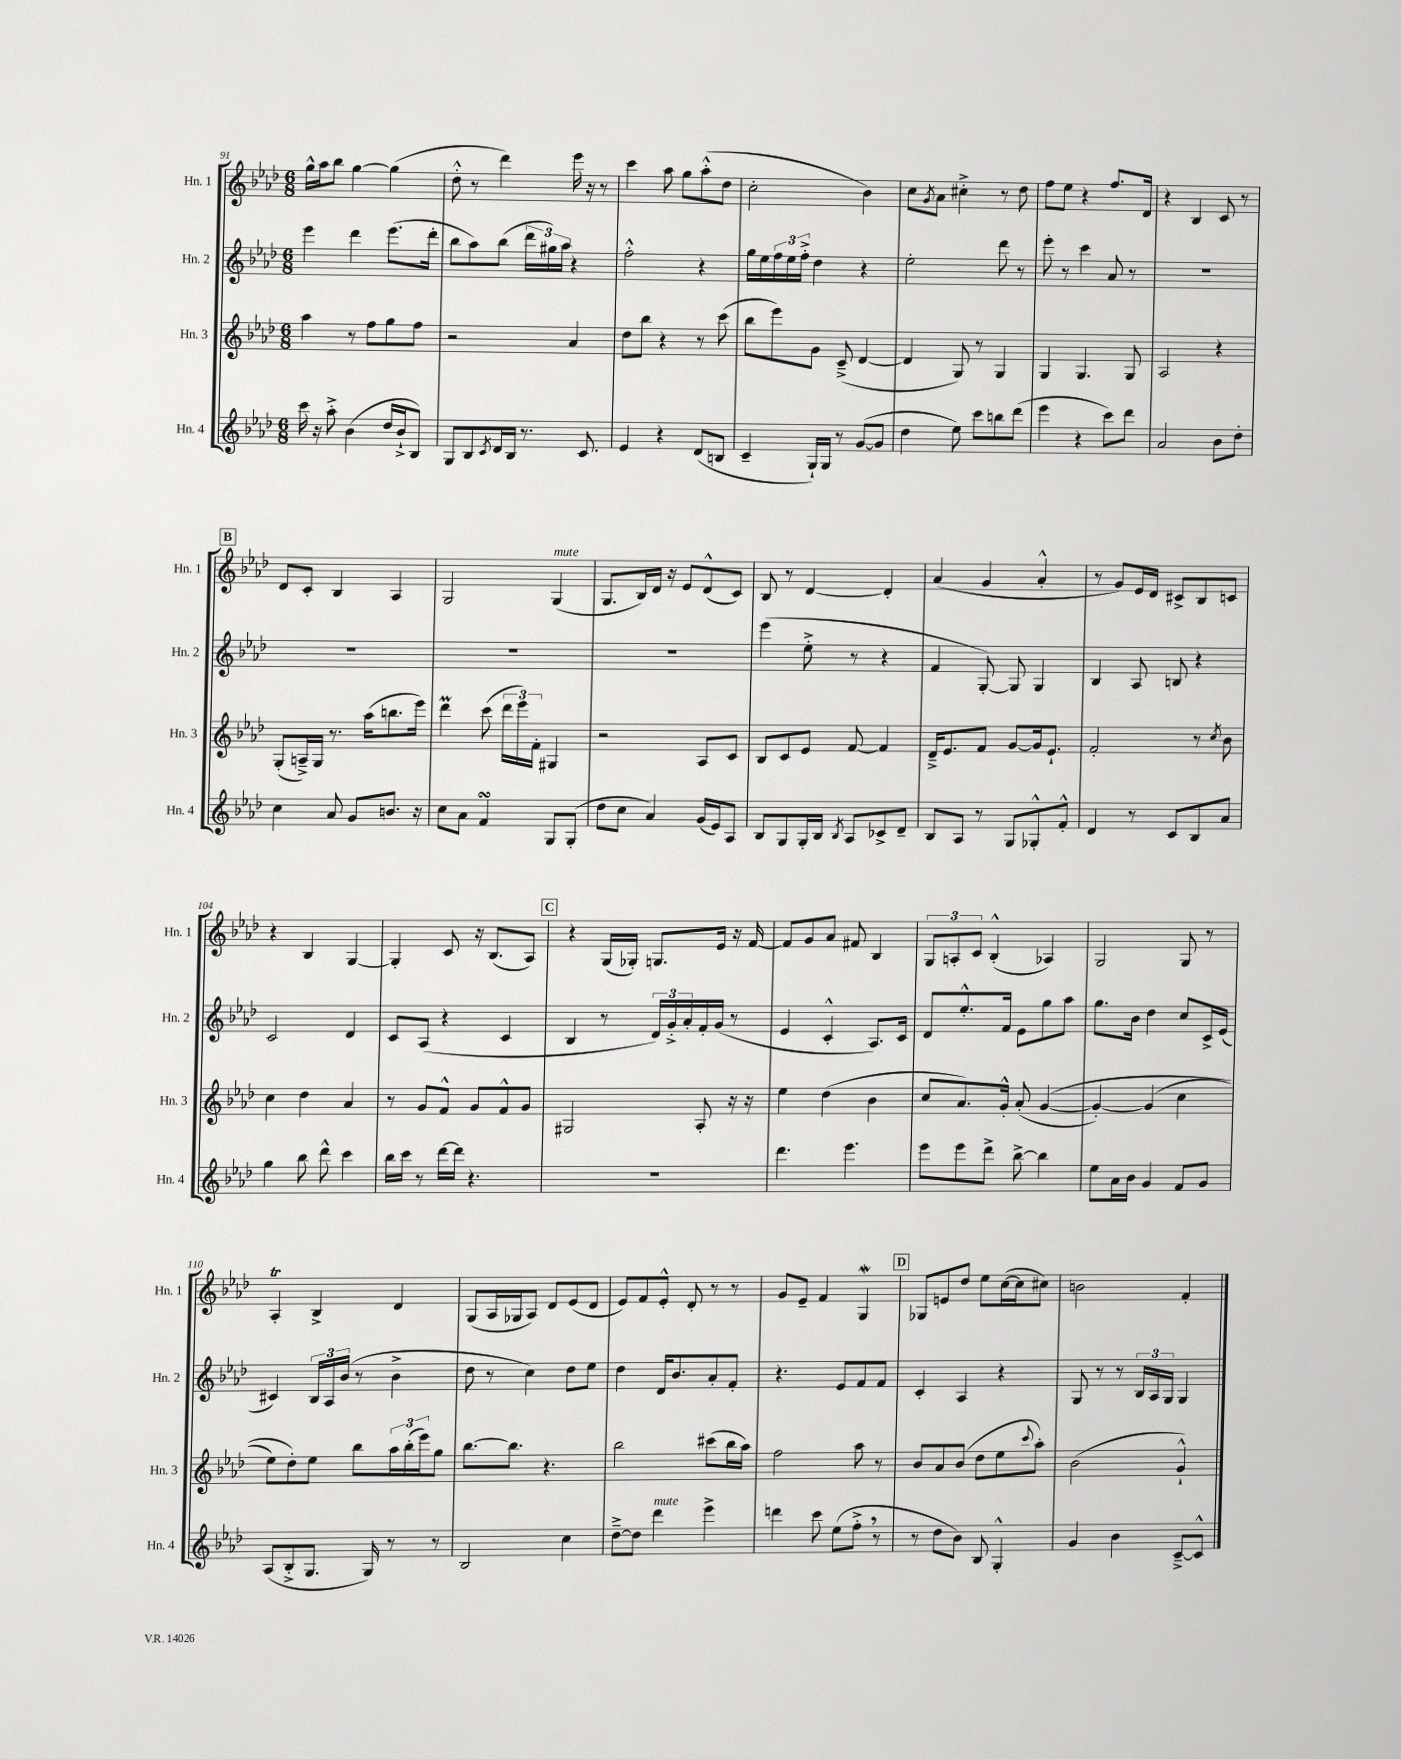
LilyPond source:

<<
\new StaffGroup <<
\new Staff = "s0" \with { instrumentName = "Hn. 1" shortInstrumentName = "Hn. 1" } {
    \clef treble \key aes \major \numericTimeSignature \time 6/8
    g''16-^ aes''16 bes''8 g''4~ g''4( |
    des''8-.-^ r8 des'''4) ees'''16 r16 r8 |
    c'''4 aes''8 g''8 aes''8-.-^( des''8 |
    c''2-. bes'4) |
    c''8 \acciaccatura { g'8 } aes'8 cis''4-.-> r8 des''8 |
    f''8 ees''8 r4 f''8. des'16 |
    r4 bes4 c'8 r8 |
    \mark \markup { \box "B" } des'8 c'8-. bes4 aes4 |
    g2 g4^\markup { \italic "mute" }( |
    g8. bes16) des'16 r16 ees'8 des'8-^( c'8) |
    bes8 r8 des'4~ des'4-. |
    aes'4( g'4 aes'4-.-^ |
    r8 g'8) ees'16 des'16 cis'8-> bes8 c'8 |
    r4 bes4 g4~ |
    g4-. c'8 r16 bes8.( aes8) |
    \mark \markup { \box "C" } r4 g16( ges16-.) g8. ees'16 r16 f'16~ |
    f'8 g'8 aes'8 fis'8 bes4 |
    \tuplet 3/2 { g8 a8-. c'8 } bes4-.-^( aes4) |
    g2 g8 r8 |
    aes4-.\trill bes4-> des'4 |
    g8( aes16 ges16 aes8) des'8 ees'8( des'8 |
    ees'8) f'8 ees'8-.-^ des'8-. r8 r8 |
    g'8 ees'8-- f'4 g4\mordent |
    \mark \markup { \box "D" } ges8 e'8 des''8 ees''8 c''16~( c''16 cis''8) |
    b'2 f'4-. \bar "|." |
}
\new Staff = "s1" \with { instrumentName = "Hn. 2" shortInstrumentName = "Hn. 2" } {
    \clef treble \key aes \major \numericTimeSignature \time 6/8
    ees'''4 des'''4 ees'''8.( des'''16-. |
    bes''8 aes''8) bes''8( \tuplet 3/2 { des'''16 gis''16) aes''16 } r4 |
    f''2-.-^ r4 |
    g''16 ees''16 \tuplet 3/2 { f''16 ees''16 f''16-.-> } des''4 r4 |
    ees''2-. des'''8 r8 |
    ees'''8-. r8 c'''4 aes'8 r8 |
    R2. |
    \mark \markup { \box "B" } R2. |
    R2. |
    R2. |
    ees'''4( ees''8-.-> r8 r4 |
    f'4 g8~-.) g8 g4 |
    bes4 aes8 b8 r4 |
    c'2 des'4 |
    c'8 aes8( r4 c'4 |
    \mark \markup { \box "C" } bes4 r8 \tuplet 3/2 { des'16) g'16-.-> aes'16-. } f'16-. g'16( r8 |
    ees'4 c'4-.-^ aes8.) c'16 |
    des'8 ees''8.-.-^ f'16 ees'8 g''8 aes''8 |
    g''8. bes'16 des''4 c''8 c'16-> ees'16( |
    cis'4) \tuplet 3/2 { bes16 aes16 bes'16( } r8 bes'4-> |
    des''8 r8 c''4) des''8 ees''8 |
    des''4 des'16 bes'8. aes'8-. f'8-. |
    r4. ees'8 f'8 f'8 |
    \mark \markup { \box "D" } c'4-. aes4 r4 |
    g8 r8 r8 \tuplet 3/2 { bes16 aes16 g16 } g4 \bar "|." |
}
\new Staff = "s2" \with { instrumentName = "Hn. 3" shortInstrumentName = "Hn. 3" } {
    \clef treble \key aes \major \numericTimeSignature \time 6/8
    aes''4 r8 f''8 g''8 f''8 |
    r2 aes'4 |
    des''8 bes''8 r4 r8 c'''8( |
    bes''8 ees'''8) g'8 c'8--->( des'4~ |
    des'4 g8) r8 g4 |
    g4 g4. g8 |
    aes2 r4 |
    \mark \markup { \box "B" } g8-.( a16--->) g16 r8. aes''16( b''8. ees'''16) |
    des'''4\prall c'''8( \tuplet 3/2 { des'''16 ees'''16) f'16-. } gis4 |
    r2 aes8 c'8 |
    bes8 c'8 ees'8 f'8~ f'4 |
    des'16---> ees'8. f'8 g'8~ g'16 ees'8.-! |
    f'2-. r8 \acciaccatura { c''8 } bes'8 |
    c''4 des''4 aes'4 |
    r8 g'8 f'8-^ g'8 f'8-^ g'8 |
    \mark \markup { \box "C" } gis2 aes8-. r16 r16 |
    ees''4 des''4( bes'4 |
    c''8 aes'8.) g'16-.-^ aes'8-.( g'4~\( |
    g'4~-.) g'4( c''4 |
    ees''8) des''8-.\) ees''8 bes''8 \tuplet 3/2 { aes''16 bes''16-.( ees'''16) } g''8 |
    bes''8.~ bes''8. r4. |
    bes''2 cis'''8( bes''16 aes''16) |
    f''2 aes''8 r8 |
    \mark \markup { \box "D" } bes'8 aes'8 bes'8( des''8 ees''8 \appoggiatura { c'''8 } aes''8-.) |
    bes'2( g'4-!-^) \bar "|." |
}
\new Staff = "s3" \with { instrumentName = "Hn. 4" shortInstrumentName = "Hn. 4" } {
    \clef treble \key aes \major \numericTimeSignature \time 6/8
    c'''16 r16 aes''8-.-> bes'4( des''16 bes'16-!-> bes8) |
    g8 bes8 \acciaccatura { c'8 } des'16 bes16 r8. c'8. |
    ees'4 r4 des'8( b8 |
    c'4-- g16-!) g16 r8 g'8~( g'8 |
    des''4 ees''8) c'''8 b''8 des'''8( |
    ees'''4 r4 c'''8) des'''8 |
    aes'2 bes'8 des''8-. |
    \mark \markup { \box "B" } c''4 aes'8 g'8 b'8. r16 |
    c''8 aes'8 f'4\turn g8 g8-.( |
    des''8 c''8 aes'4) g'16( ees'16) aes8 |
    bes8 g8 g16-. bes16 \acciaccatura { bes8 } aes8 ces'8-> des'8-- |
    bes8 aes8 r8 g8 ges8-.-^ f'8-.-^ |
    des'4 r8 c'8 bes8 aes'8 |
    g''4 bes''8 des'''8-^ c'''4 |
    bes''16 c'''16 r8 des'''16~ des'''16 r4. |
    \mark \markup { \box "C" } R2. |
    des'''4. ees'''4. |
    ees'''8 ees'''8 des'''8-> bes''8~-> bes''4 |
    ees''8 aes'16 bes'16 g'4 f'8 g'8 |
    aes8( bes8-.-> g8. g16) r8 r8 |
    bes2 c''4 |
    des''8~---> des''8 des'''4^\markup { \italic "mute" } ees'''4-> |
    d'''4 c'''8 ees''8( f''8-.-> \breathe r8 |
    \mark \markup { \box "D" } r8 des''8 bes'8) bes8 g4-.-^ |
    g'4 bes'4 c'8~---> c'8-^ \bar "|." |
}
>>
>>
\layout { \context { \Score currentBarNumber = #91 } }
